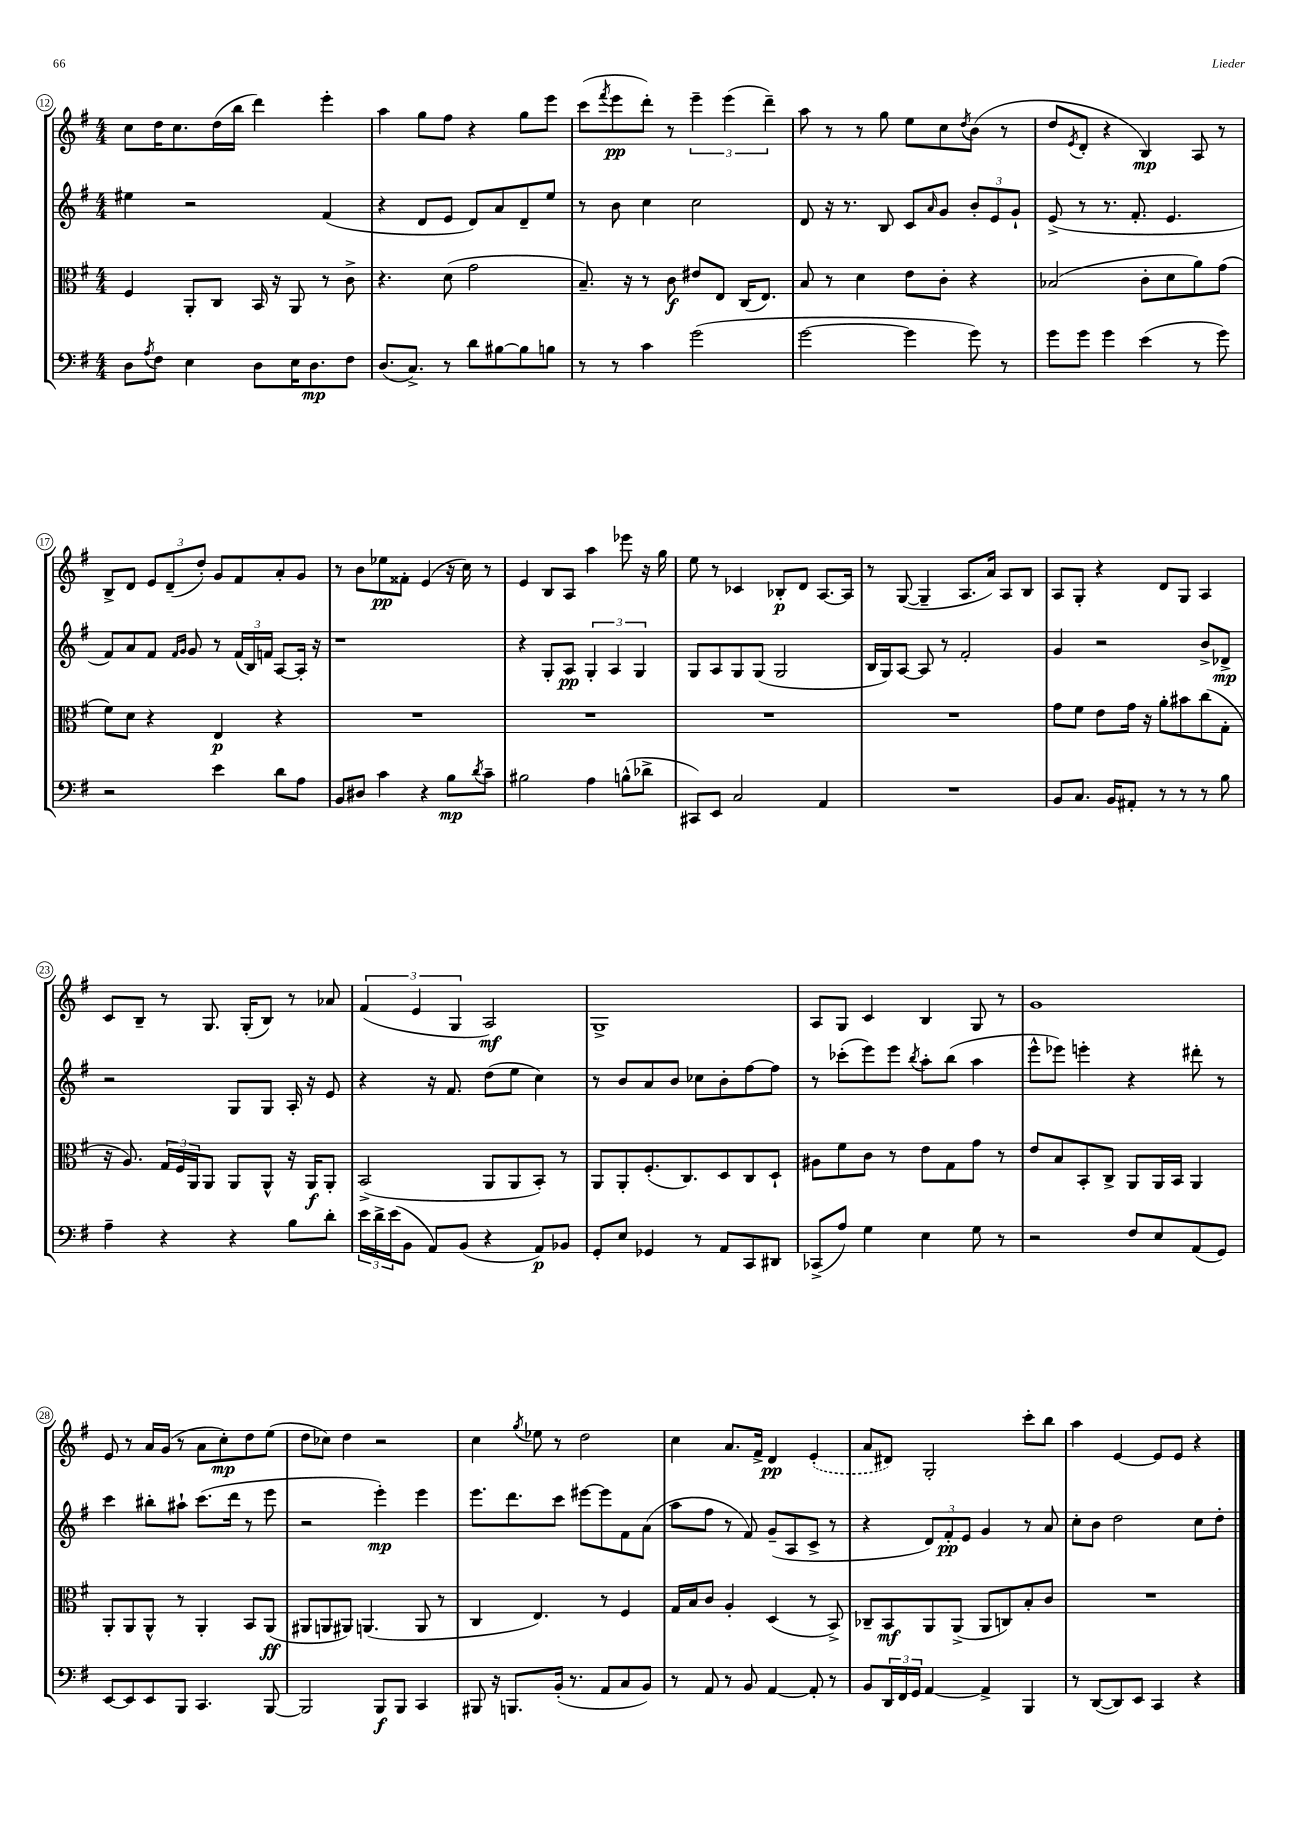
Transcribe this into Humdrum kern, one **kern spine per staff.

**kern	**kern	**kern	**kern
*staff4	*staff3	*staff2	*staff1
*clefF4	*clefC3	*clefG2	*clefG2
*k[f#]	*k[f#]	*k[f#]	*k[f#]
*M4/4	*M4/4	*M4/4	*M4/4
8D	4F#	4ee#	8cc
8qA	.	.	.
8F#	.	.	16dd
.	.	.	8.cc
4E	8AA'	2r	.
.	8C	.	(16dd
.	.	.	16bb
8D	16BB	.	4ddd)
.	16r	.	.
16E	8AA	.	.
8.D	.	.	.
.	8r	(4f#	4eee'
8F#	8c^	.	.
=	=	=	=
(8.D	4.r	4r	4aa
8.C^)	.	.	.
.	.	8d	8gg
8r	(8d	8e	8ff#
8d	2g	8d)	4r
[8B#	.	8a	.
8B#]	.	8d~	8gg
8B	.	8ee	8eee
=	=	=	=
8r	8.B~)	8r	(8ccc
.	.	.	8qfff#
8r	.	8b	8eee
.	16r	.	.
4c	8r	4cc	8ddd')
.	8c	.	8r
(2g	8e#	2cc	6eee~
.	8E	.	.
.	.	.	(6eee
.	(16C	.	.
.	8.E)	.	.
.	.	.	6ddd~)
=	=	=	=
[2g	8B	8d	8aa
.	8r	16r	8r
.	.	8.r	.
.	4d	.	8r
.	.	8B	8gg
4g]	8e	8c	8ee
.	.	16qqa	.
.	8c'	8g	8cc
.	.	.	8qdd
8g)	4r	12b'	(8b
.	.	12e	.
8r	.	.	8r
.	.	12g`	.
=	=	=	=
8g	(2B-	(8e^	8dd
.	.	.	8qe
8g	.	8r	8d'
4g	.	8.r	4r
.	.	8.f#'	.
(4e	8c'	.	4B)
.	8d	4.e	.
8r	8a)	.	8A
8g)	(8g	.	8r
=	=	=	=
2r	8f#)	8f#)	8B^
.	8d	8a	8d
.	4r	8f#	12e
.	.	.	(12d~
.	.	16qqf#	.
.	.	16qqg	.
.	.	8g	.
.	.	.	12dd')
4e	4E	8r	8g
.	.	(24f#	8f#
.	.	24B)	.
.	.	24f	.
8d	4r	[8A	8a'
8A	.	16A']	8g
.	.	16r	.
=	=	=	=
8BB	1r	1r	8r
8D#	.	.	8b
4c	.	.	8ee-
.	.	.	8f##'
4r	.	.	(4e
8B	.	.	16r
.	.	.	16cc)
8qd	.	.	.
8c~	.	.	8r
=	=	=	=
2B#	1r	4r	4e
.	.	8G'	8B
.	.	8A	8A
4A	.	6G'	4aa
.	.	6A	.
(8B^^	.	.	8eee-
.	.	6G	.
8d-^	.	.	16r
.	.	.	16gg
=	=	=	=
8CC#)	1r	8G	8ee
8EE	.	8A	8r
2C	.	8G	4c-
.	.	(8G	.
.	.	2G	8B-'
.	.	.	8d
4AA	.	.	[8.A
.	.	.	16A]
=	=	=	=
1r	1r	16B	8r
.	.	16G)	.
.	.	[8A	([8G
.	.	8A]	4G~]
.	.	8r	.
.	.	2f#'	8.A
.	.	.	16a)
.	.	.	8A
.	.	.	8B
=	=	=	=
8BB	8g	4g	8A
8.C	8f#	.	8G'
.	8e	2r	4r
16BB	.	.	.
8AA#'	16g	.	.
.	16r	.	.
8r	8a'	.	8d
8r	8b#	.	8G
8r	(8cc	8b^	4A
8B	8G'	8d-^	.
=	=	=	=
4A~	16r	2r	8c
.	8.A)	.	.
.	.	.	8B~
4r	24G	.	8r
.	24F#	.	.
.	24AA	.	.
.	8AA	.	8.G
4r	8AA	8G	.
.	.	.	(16G'
.	8AA^^	8G	8B)
8B	16r	16A'	8r
.	16AA	16r	.
8d'	8AA'	8e	8a-
=	=	=	=
24e	(2BB^	4r	(6f#
24d^	.	.	.
(24e	.	.	.
8BB	.	.	.
.	.	.	6e
8AA)	.	16r	.
.	.	8.f#	.
.	.	.	6G
(8BB	.	.	.
4r	8AA	(8dd	2A)
.	8AA	8ee	.
8AA)	8BB')	4cc)	.
8BB-	8r	.	.
=	=	=	=
8GG'	8AA	8r	1G^
8E	8AA'	8b	.
4GG-	(8.F#'	8a	.
.	.	8b	.
.	8.C)	.	.
8r	.	8cc-	.
8AA	8D	8b'	.
8CC	8C	[8ff#	.
8DD#	8D`	8ff#]	.
=	=	=	=
(8CC-^	8A#	8r	8A
8A)	8f#	(8ccc-'	8G
4G	8c	8eee)	4c
.	8r	8eee	.
.	.	8qbb	.
4E	8e	8aa'	4B
.	8G	(8bb	.
8G	8g	4aa	8G
8r	8r	.	8r
=	=	=	=
2r	8e	8eee^^	1g
.	8B	8eee-)	.
.	8BB'	4eee'	.
.	8C^	.	.
8F#	8AA	4r	.
8E	16AA	.	.
.	16BB	.	.
(8AA	4AA	8ddd#'	.
8GG)	.	8r	.
=	=	=	=
[8EE	8AA'	4ccc	8e
8EE]	8AA	.	8r
8EE	8AA^^	8bb#'	16a
.	.	.	(16g
8BBB	8r	8aa#`	8r
4.CC	4AA'	(8.ccc	8a
.	.	.	8cc')
.	.	16ddd	.
.	8BB	8r	8dd
[8BBB	(8AA	8eee	(8ee
=	=	=	=
2BBB]	8AA#	2r	8dd
.	8AA	.	8cc-)
.	8AA#)	.	4dd
.	(4.AA	.	.
8BBB	.	4eee')	2r
8BBB	.	.	.
4CC	8AA	4eee	.
.	8r	.	.
=	=	=	=
8BBB#	4C	8.eee	4cc
16r	.	.	.
8.BBB	.	8.ddd	.
.	.	.	8qgg
.	4.E)	.	8ee-
(16BB'	.	8ccc	8r
8.r	.	.	.
.	.	[8eee#	2dd
8AA	8r	8eee#]	.
8C	4F#	8f#	.
8BB)	.	(8a	.
=	=	=	=
8r	16G	8aa	4cc
.	16B	.	.
8AA	8c	8ff#	.
8r	4A'	8r	8.a
8BB	.	8f#)	.
.	.	.	16f#^
[4AA	(4D	(8g~	4d
.	.	8A	.
8AA']	8r	8c^	(4e'
8r	8BB^)	8r	.
=	=	=	=
8BB	8C-~	4r	8a
24DD	8BB	.	8d#)
24FF#	.	.	.
24GG	.	.	.
[4AA	8AA	12d)	2G'
.	.	12f#'	.
.	(8AA^	.	.
.	.	12e	.
4AA^]	8AA	4g	.
.	8C)	.	.
4BBB	8B'	8r	8ccc'
.	8c	8a	8bb
=	=	=	=
8r	1r	8cc'	4aa
([8DD	.	8b	.
8DD])	.	2dd	[4e
8EE	.	.	.
4CC	.	.	8e]
.	.	.	8e
4r	.	8cc	4r
.	.	8dd'	.
==	==	==	==
*-	*-	*-	*-
